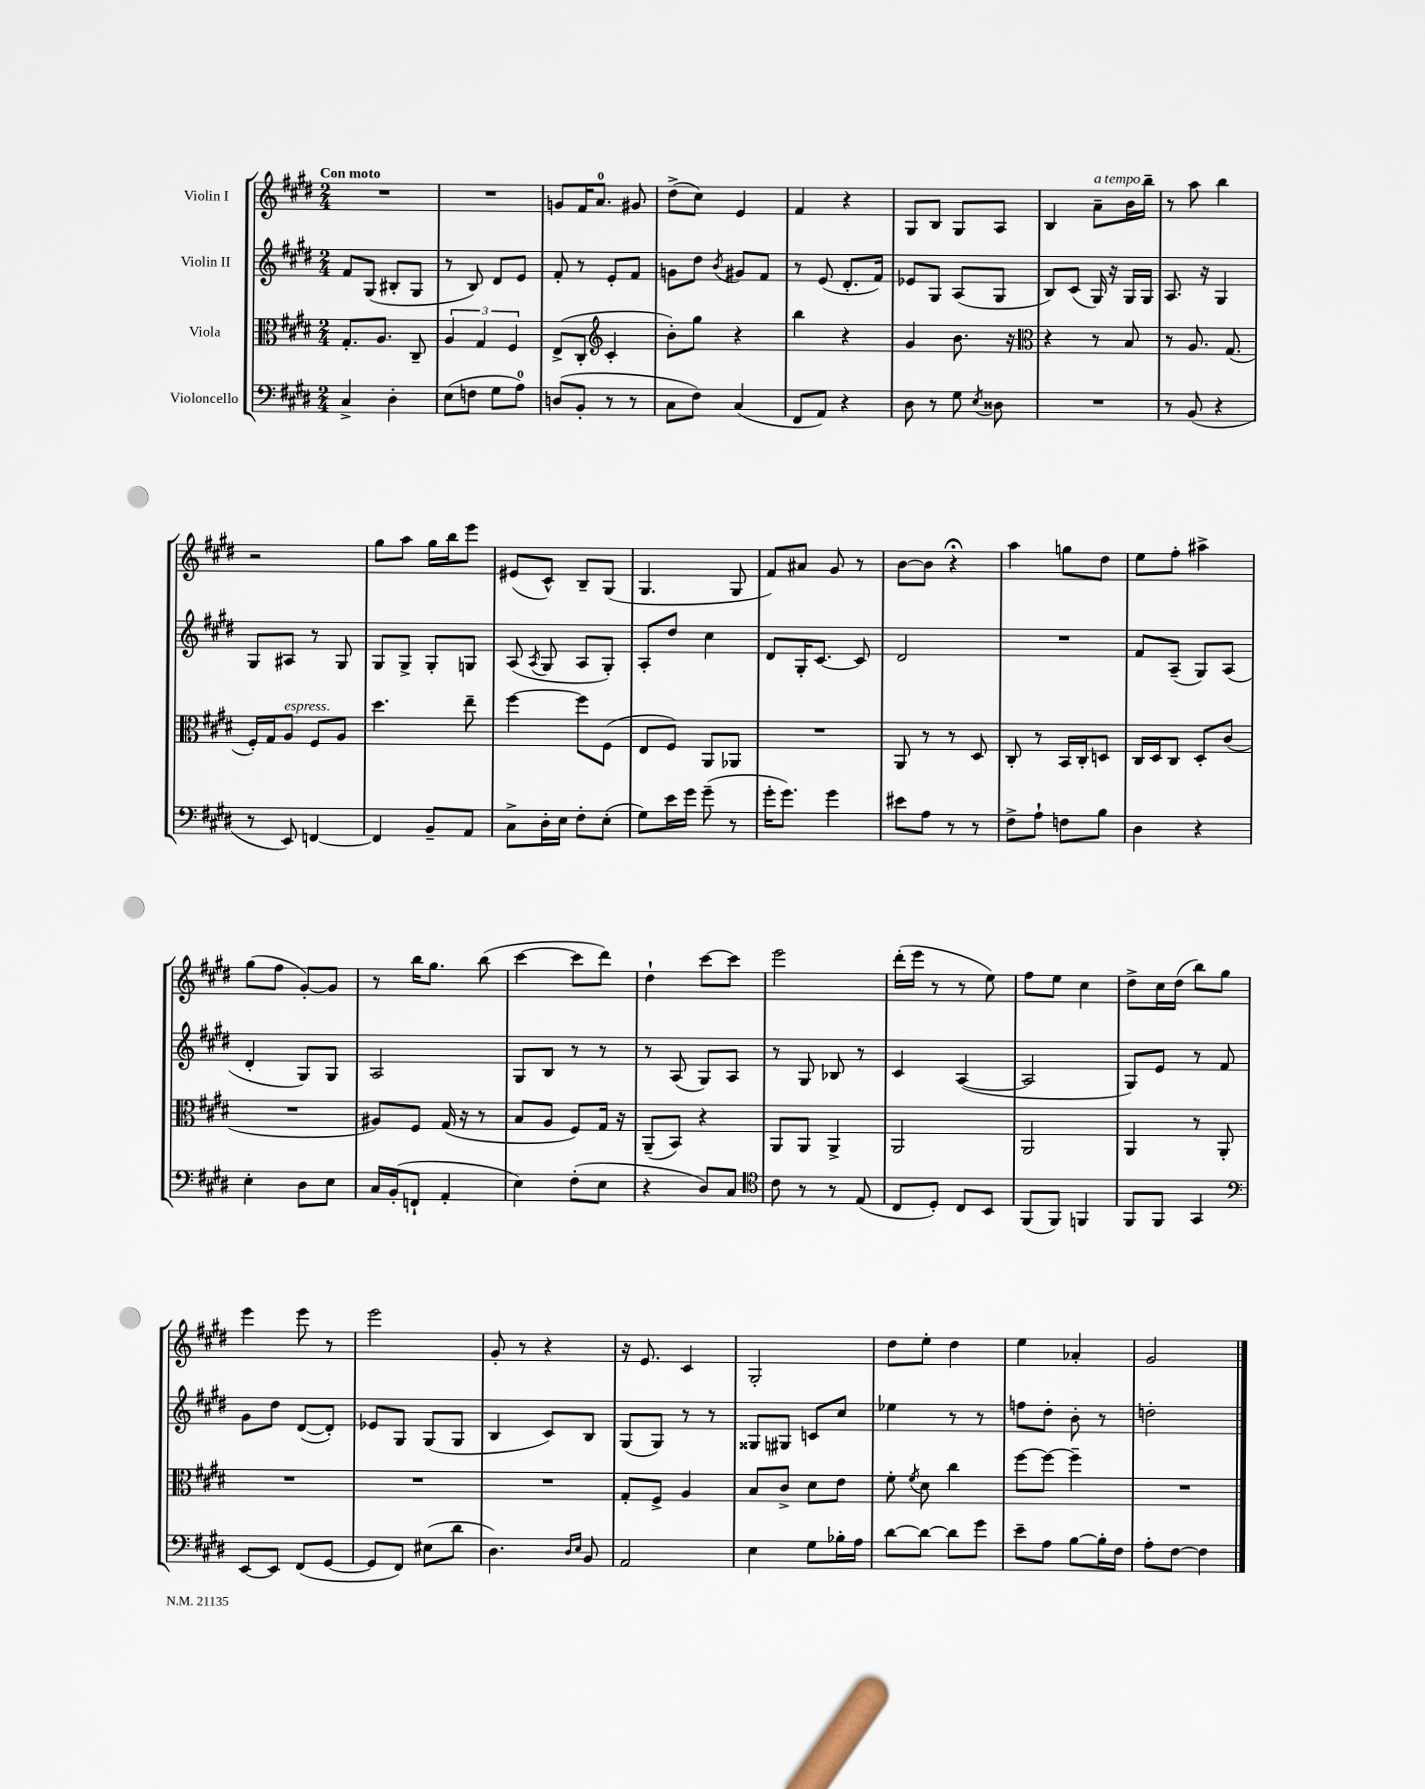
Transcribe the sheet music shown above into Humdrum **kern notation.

**kern	**kern	**kern	**kern
*staff4	*staff3	*staff2	*staff1
*clefF4	*clefC3	*clefG2	*clefG2
*k[f#c#g#d#]	*k[f#c#g#d#]	*k[f#c#g#d#]	*k[f#c#g#d#]
*M2/4	*M2/4	*M2/4	*M2/4
4C#^	8.G#'	8f#	2r
.	.	(8G#	.
.	8.A	.	.
4D#'	.	8B#'	.
.	8C#~	8G#	.
=	=	=	=
(8E	6A	8r	2r
8F	.	8B)	.
.	6G#	.	.
8G#	.	8d#	.
.	6F#	.	.
8A)	.	8e	.
=	=	=	=
(8D	(8E^	8f#'	8g
8BB'	8C#'	8r	16f#
.	.	.	8.a
*	*clefG2	*	*
8r	4c#'	8e'	.
8r	.	8f#	8g#
=	=	=	=
8C#	8b')	8g	(8dd#^
8F#)	8gg#	8dd#	8cc#)
.	.	8qb	.
(4C#	4r	8g#	4e
.	.	8f#	.
=	=	=	=
8FF#	4bb	8r	4f#
8AA)	.	(8e	.
4r	4r	8.d#'	4r
.	.	16f#)	.
=	=	=	=
8D#	4g#	8e-	8G#
8r	.	8G#	8B
8G#	8.b	(8A	8G#
8qE	.	.	.
8D##	.	8G#	8A
.	16r	.	.
=	=	=	=
*	*clefC3	*	*
2r	4r	8B)	4B
.	.	(8c#	.
.	8r	16G#)	8a~
.	.	16r	.
.	8B	16G#	16b
.	.	16G#	16bb~
=	=	=	=
8r	8r	8.A	8r
(8BB	8.A	.	8aa
.	.	16r	.
4r	.	4G#	4bb
.	(8.G#	.	.
=	=	=	=
8r	16F#')	8G#	2r
.	16G#	.	.
8EE)	8A	8A#	.
[4FF	8F#	8r	.
.	8A	8G#	.
=	=	=	=
4FF]	4.dd#	8G#	8gg#
.	.	8G#^	8aa
8BB~	.	8G#'	16gg#
.	.	.	16bb
8AA	8ee~	8G	8eee
=	=	=	=
8C#^	[4ff#	(8A	(8e#
.	.	8qA	.
16D#'	.	8G#	8c#^^)
16E	.	.	.
8F#'	8ff#]	8A	8B~
(8E'	(8F#	8G#')	(8G#
=	=	=	=
8G#)	8E	8A'	4.G#
16e	8F#)	8dd#	.
16g#	.	.	.
(8g#~	8AA	4cc#	.
8r	8AA-	.	8G#
=	=	=	=
16g#'	2r	8d#	8f#)
8.g#)	.	.	.
.	.	16G#'	8a#
.	.	[8.c#	.
4g#	.	.	8g#
.	.	8c#]	8r
=	=	=	=
8e#	8AA	2d#	[8b
8A	8r	.	8b]
8r	8r	.	4r;
8r	8D#	.	.
=	=	=	=
8F#^	8C#'	2r	4aa
8A`	8r	.	.
8F	16BB	.	8gg
.	16C#'	.	.
8B	8D	.	8dd#
=	=	=	=
4D#	16C#	8f#	8ee
.	16D#	.	.
.	8C#	(8A~	8ff#'
4r	8D#'	8G#)	4aa#^
.	(8c#	(8A	.
=	=	=	=
4E'	2r	4d#'	(8gg#
.	.	.	8ff#
8D#	.	8G#)	[8g#')
8E	.	8G#	8g#]
=	=	=	=
16C#	8A#)	2A	8r
(16BB'	.	.	.
8FF`	8F#	.	16bb
.	.	.	8.gg#
4AA'	(16G#	.	.
.	16r	.	.
.	8r	.	(8bb
=	=	=	=
4E)	8B	8G#	[4ccc#
.	8A	8B	.
(8F#'	8F#)	8r	8ccc#]
8E	16G#	8r	8ddd#)
.	16r	.	.
=	=	=	=
4r	(8AA~	8r	4dd#`
.	8BB)	(8A	.
8D#)	4r	8G#)	[8ccc#
8C#	.	8A	8ccc#]
=	=	=	=
*clefC4	*	*	*
8c#	8AA	8r	2eee
8r	8AA	8G#	.
8r	4AA^	8B-	.
(8E	.	8r	.
=	=	=	=
8C#	2AA	4c#	(16ddd#'
.	.	.	16eee
8D#')	.	.	8r
8C#	.	([4A	8r
8BB	.	.	8ee)
=	=	=	=
(8FF#	2AA	2A]	8ff#
8FF#)	.	.	8ee
4FF	.	.	4cc#
=	=	=	=
8FF#	4AA	8G#)	8dd#^
8FF#	.	8e	16cc#
.	.	.	(16dd#
4GG#	8r	8r	8bb)
.	8AA'	8f#	8gg#
=	=	=	=
*clefF4	*	*	*
[8EE	2r	8g#	4eee
8EE]	.	8dd#	.
(8FF#	.	([8d#	8eee
[8GG#	.	8d#'])	8r
=	=	=	=
8GG#]	2r	8e-	2eee
8FF#)	.	8G#	.
(8E#	.	(8G#	.
8d#	.	8G#	.
=	=	=	=
4.D#)	2r	4B	8g#'
.	.	.	8r
.	.	8c#)	4r
16qqD#	.	.	.
16qqE	.	.	.
8BB	.	8B	.
=	=	=	=
2AA	8G#'	(8G#	16r
.	.	.	8.e
.	8F#^	8G#)	.
.	4A	8r	4c#
.	.	8r	.
=	=	=	=
4E	8B	8G##	2G#'
.	8c#^	8G#	.
8G#	8d#	8c	.
16B-'	8e	8cc#	.
16A	.	.	.
=	=	=	=
[8d#	8f#'	4ee-	8dd#
.	8qf#	.	.
8d#_	8d#	.	8ee'
8d#]	4cc#	8r	4dd#
8g#	.	8r	.
=	=	=	=
8e~	[8ff#	8ff	4ee
8A	8ff#_	8dd#'	.
[8B	4ff#~]	8b'	4a-'
16B']	.	8r	.
16F#	.	.	.
=	=	=	=
8A'	2r	2dd'	2g#
[8F#	.	.	.
4F#]	.	.	.
==	==	==	==
*-	*-	*-	*-
